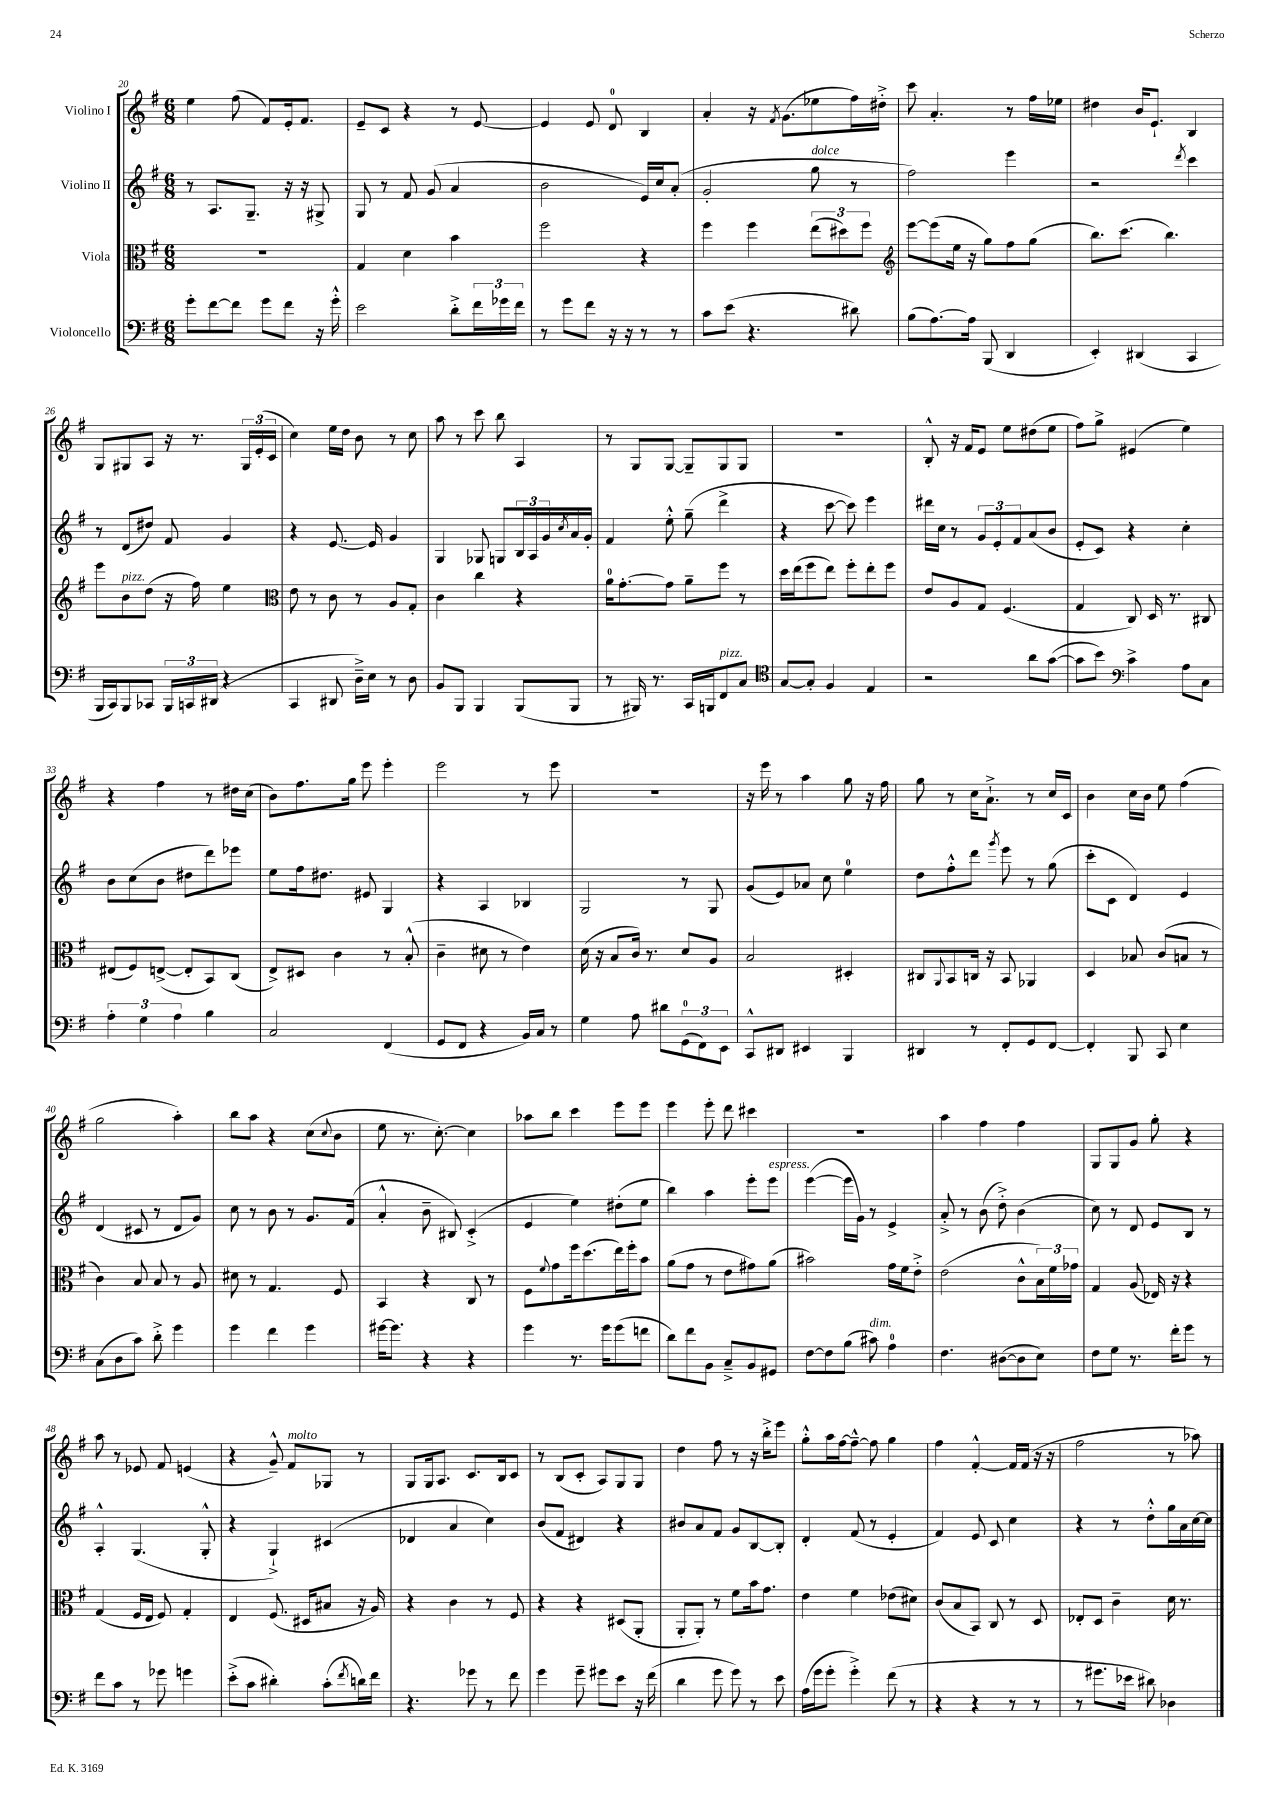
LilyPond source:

<<
\new StaffGroup <<
\new Staff = "s0" \with { instrumentName = "Violino I" } {
    \clef treble \key g \major \numericTimeSignature \time 6/8
    e''4 fis''8( fis'8) e'16-. fis'8. |
    e'8-- c'8 r4 r8 e'8~ |
    e'4 e'8 d'8-0 b4 |
    a'4-. r16 \acciaccatura { fis'8 } g'8.( ees''8 fis''16) dis''16-.-> |
    c'''8 a'4.-. r8 fis''16 ees''16 |
    dis''4 b'16 e'8.-! b4 |
    g8 gis8 a8 r16 r8. \tuplet 3/2 { gis16 e'16-.( c'16 } |
    c''4) e''16 d''16 b'8 r8 c''8 |
    a''8 r8 c'''8 b''8 a4 |
    r8 g8 g8~ g8-- g8 g8 |
    R2. |
    b8-.-^ r16 fis'16 e'8 e''8 dis''8( e''8 |
    fis''8) g''8-> eis'4( e''4) |
    r4 fis''4 r8 dis''16 c''16( |
    b'8) fis''8. g''16 e'''8 e'''4-. |
    e'''2 r8 e'''8 |
    R2. |
    r16 e'''16 r8 a''4 g''8 r16 fis''16 |
    g''8 r8 c''16 a'8.-!-> r8 c''16 c'16 |
    b'4 c''16 b'16 e''8 fis''4( |
    g''2 a''4-.) |
    b''8 a''8 r4 c''8( \appoggiatura { c''8 } b'8 |
    e''8 r8. c''8.~-.) c''4 |
    aes''8 b''8 c'''4 e'''8 e'''8 |
    e'''4 e'''8-. d'''8 cis'''4 |
    R2. |
    a''4 fis''4 fis''4 |
    g8 g8 g'8 g''8-. r4 |
    a''8 r8 ees'8 fis'8 e'4( |
    r4 g'8---^) fis'8^\markup { \italic "molto" } ges8 r8 |
    g8 g16 a8. c'8. b16 c'8 |
    r8 b8( c'8-. a8) g8 g8 |
    d''4 fis''8 r8 r16 b''16-.-> e'''8 |
    g''8-.-^ a''16 fis''16~ fis''8~---^ fis''8 g''4 |
    fis''4 fis'4~-.-^ fis'16 fis'16( r16 r16 |
    fis''2 r8 aes''8) \bar "|." |
}
\new Staff = "s1" \with { instrumentName = "Violino II" } {
    \clef treble \key g \major \numericTimeSignature \time 6/8
    r8 a8. g8.-- r16 r16 gis8-> |
    g8 r8 fis'8 g'8( a'4 |
    b'2 e'16) c''16 a'8-.( |
    g'2-. g''8^\markup { \italic "dolce" } r8 |
    fis''2) e'''4 |
    r2 \acciaccatura { d'''8 } c'''4 |
    r8 d'8( dis''8) fis'8 g'4 |
    r4 e'8.~ e'16 g'4 |
    g4 ges8 g8 \tuplet 3/2 { b16 a16 g'16 } \acciaccatura { c''8 } a'16 g'16-. |
    fis'4 e''8-.-^ g''8--( d'''4-> |
    r4 c'''8~ c'''8) e'''4 |
    dis'''16 c''16 r8 \tuplet 3/2 { g'8 e'8-. fis'8 } a'8( b'8 |
    e'8-. c'8) r4 c''4-. |
    b'8 c''8( b'8 dis''8 d'''8) ees'''8 |
    e''8 fis''16 dis''8. eis'8 g4 |
    r4 a4 bes4 |
    g2 r8 g8 |
    g'8( e'8) aes'8 c''8 e''4-0 |
    d''8 fis''8-.-^ d'''8 \acciaccatura { g'''8 } e'''8 r8 g''8( |
    c'''8-. c'8 d'4) e'4 |
    d'4( cis'8 r8 d'8 g'8) |
    c''8 r8 b'8 r8 g'8. fis'16( |
    a'4-.-^ b'8-- bis8) c'4-.->( |
    e'4 e''4) dis''8-.( e''8 |
    b''4) a''4 e'''8-. e'''8^\markup { \italic "espress." } |
    e'''4~( e'''16 g'16) r8 e'4-> |
    a'8-.-> r8 b'8( d''8-.->) b'4( |
    c''8) r8 d'8 e'8 b8 r8 |
    a4-.-^ g4.( g8-.-^ |
    r4 g4-!->) cis'4( |
    des'4 a'4 c''4) |
    b'8( fis'8 dis'4) r4 |
    bis'8 a'8 fis'8 g'8 b8~ b8-. |
    d'4-. fis'8( r8 e'4-. |
    fis'4) e'8 c'8 c''4 |
    r4 r8 d''8-.-^ g''16 a'16 c''16~ c''16 \bar "|." |
}
\new Staff = "s2" \with { instrumentName = "Viola" } {
    \clef alto \key g \major \numericTimeSignature \time 6/8
    R2. |
    g4 d'4 b'4 |
    fis''2 r4 |
    fis''4 fis''4 \tuplet 3/2 { e''8( dis''8) fis''8 } |
    \clef treble e'''8~ e'''8( e''16 r16 g''8) fis''8 g''8( |
    b''8.) c'''8.( b''4.) |
    e'''8 b'8^\markup { \italic "pizz." } d''8( r16 fis''16) e''4 |
    \clef alto e'8 r8 c'8 r8 a8 g8-. |
    c'4 c''4 r4 |
    a'16-0 g'8.~-. g'8 a'8-- fis''8 r8 |
    d''16 e''16( fis''8 e''8) fis''8-. e''8-. fis''8 |
    e'8 a8 g8 fis4.( |
    g4 c8) d16 r8. cis8 |
    eis8( fis8) e8~->( e8-. b,8) c8( |
    e8->) dis8 c'4 r8 b8-.-^( |
    c'4-- dis'8 r8 e'4) |
    d'16( r16 b8 c'16) r8. d'8 a8 |
    b2 dis4-. |
    cis8 \appoggiatura { a,8 } b,8 c16 r16 b,8 aes,4 |
    d4 bes8 c'8( b8 r8 |
    c'4) b8 b8 r8 a8 |
    dis'8 r8 g4. fis8 |
    b,4 r4 c8 r8 |
    fis8 \appoggiatura { fis'8 } g'8 fis''16 d''8.( e''16) fis''16-. b'8 |
    a'8( g'8 r8 e'8 gis'8) a'8( |
    bis'2) g'16 fis'16 e'8-.-> |
    e'2( c'8-^ \tuplet 3/2 { b16) fis'16 ges'16 } |
    g4 a8( ees16) r16 r4 |
    g4( fis16 e16 fis8) g4-. |
    e4 fis8.( dis16 bis8 r16 a16) |
    r4 c'4 r8 fis8 |
    r4 r4 dis8( a,8-. |
    a,8-. a,8-.) r8 fis'8 b'16 g'8. |
    e'4 fis'4 ees'8( dis'8) |
    c'8( b8 b,8) c8 r8 d8 |
    ees8-. d8 c'4-- d'16 r8. \bar "|." |
}
\new Staff = "s3" \with { instrumentName = "Violoncello" } {
    \clef bass \key g \major \numericTimeSignature \time 6/8
    g'8-. fis'8~ fis'8 g'8 fis'8 r16 g'16-.-^ |
    e'2 d'8-.-> \tuplet 3/2 { fis'16 ges'16 fis'16 } |
    r8 g'8 fis'8 r16 r16 r8 r8 |
    c'8 e'8( r4. dis'8) |
    b8( a8.~) a16 b,,8( d,4 |
    e,4-.) dis,4( c,4 |
    b,,16 c,16) b,,8 ces,8 \tuplet 3/2 { b,,16 c,16 dis,16( } r4 |
    c,4 dis,8 d16--->) e16 r8 d8 |
    b,8 b,,8 b,,4 b,,8( b,,8 |
    r8 bis,,16) r8. c,16 b,,16 fis,8^\markup { \italic "pizz." } c8 |
    \clef tenor g8~ g8-. fis4 e4 |
    r2 a'8 g'8~( |
    g'8 b'8) \clef bass c'4-> a8 c8 |
    \tuplet 3/2 { a4-. g4 a4 } b4 |
    c2 fis,4( |
    g,8 fis,8 r4 b,16) c16 r8 |
    g4 a8 dis'8 \tuplet 3/2 { g,8-0( fis,8) e,8 } |
    c,8-^ dis,8 eis,4 b,,4 |
    dis,4 r8 fis,8-. g,8 fis,8~ |
    fis,4-. b,,8 c,8 e4 |
    c8( d8 c'8) d'8-.-> g'4 |
    g'4 fis'4 g'4 |
    gis'16~ gis'8. r4 r4 |
    g'4 r8. g'16 g'8( f'8 |
    d'8) fis'8 b,8 c8---> b,8 gis,8 |
    fis8~ fis8 b8( cis'8^\markup { \italic "dim." }) a4-0 |
    fis4. dis8~( dis8 e8) |
    fis8 g8 r8. fis'16-. g'8 r8 |
    fis'8 c'8 r8 ges'8 g'4 |
    e'8-.->( c'8 dis'4-.) c'8-.( \acciaccatura { fis'8 } d'16) fis'16 |
    r4. ges'8 r8 fis'8 |
    g'4 g'8-- gis'8 e'8 r16 fis'16( |
    d'4 g'8 g'8) r8 e'8 |
    a16( g'16 g'8-. g'4-.->) fis'8( r8 |
    r4 r4 r8 r8 |
    r8 gis'8. ees'16 dis'8) des4 \bar "|." |
}
>>
>>
\layout { \context { \Score currentBarNumber = #20 } }
